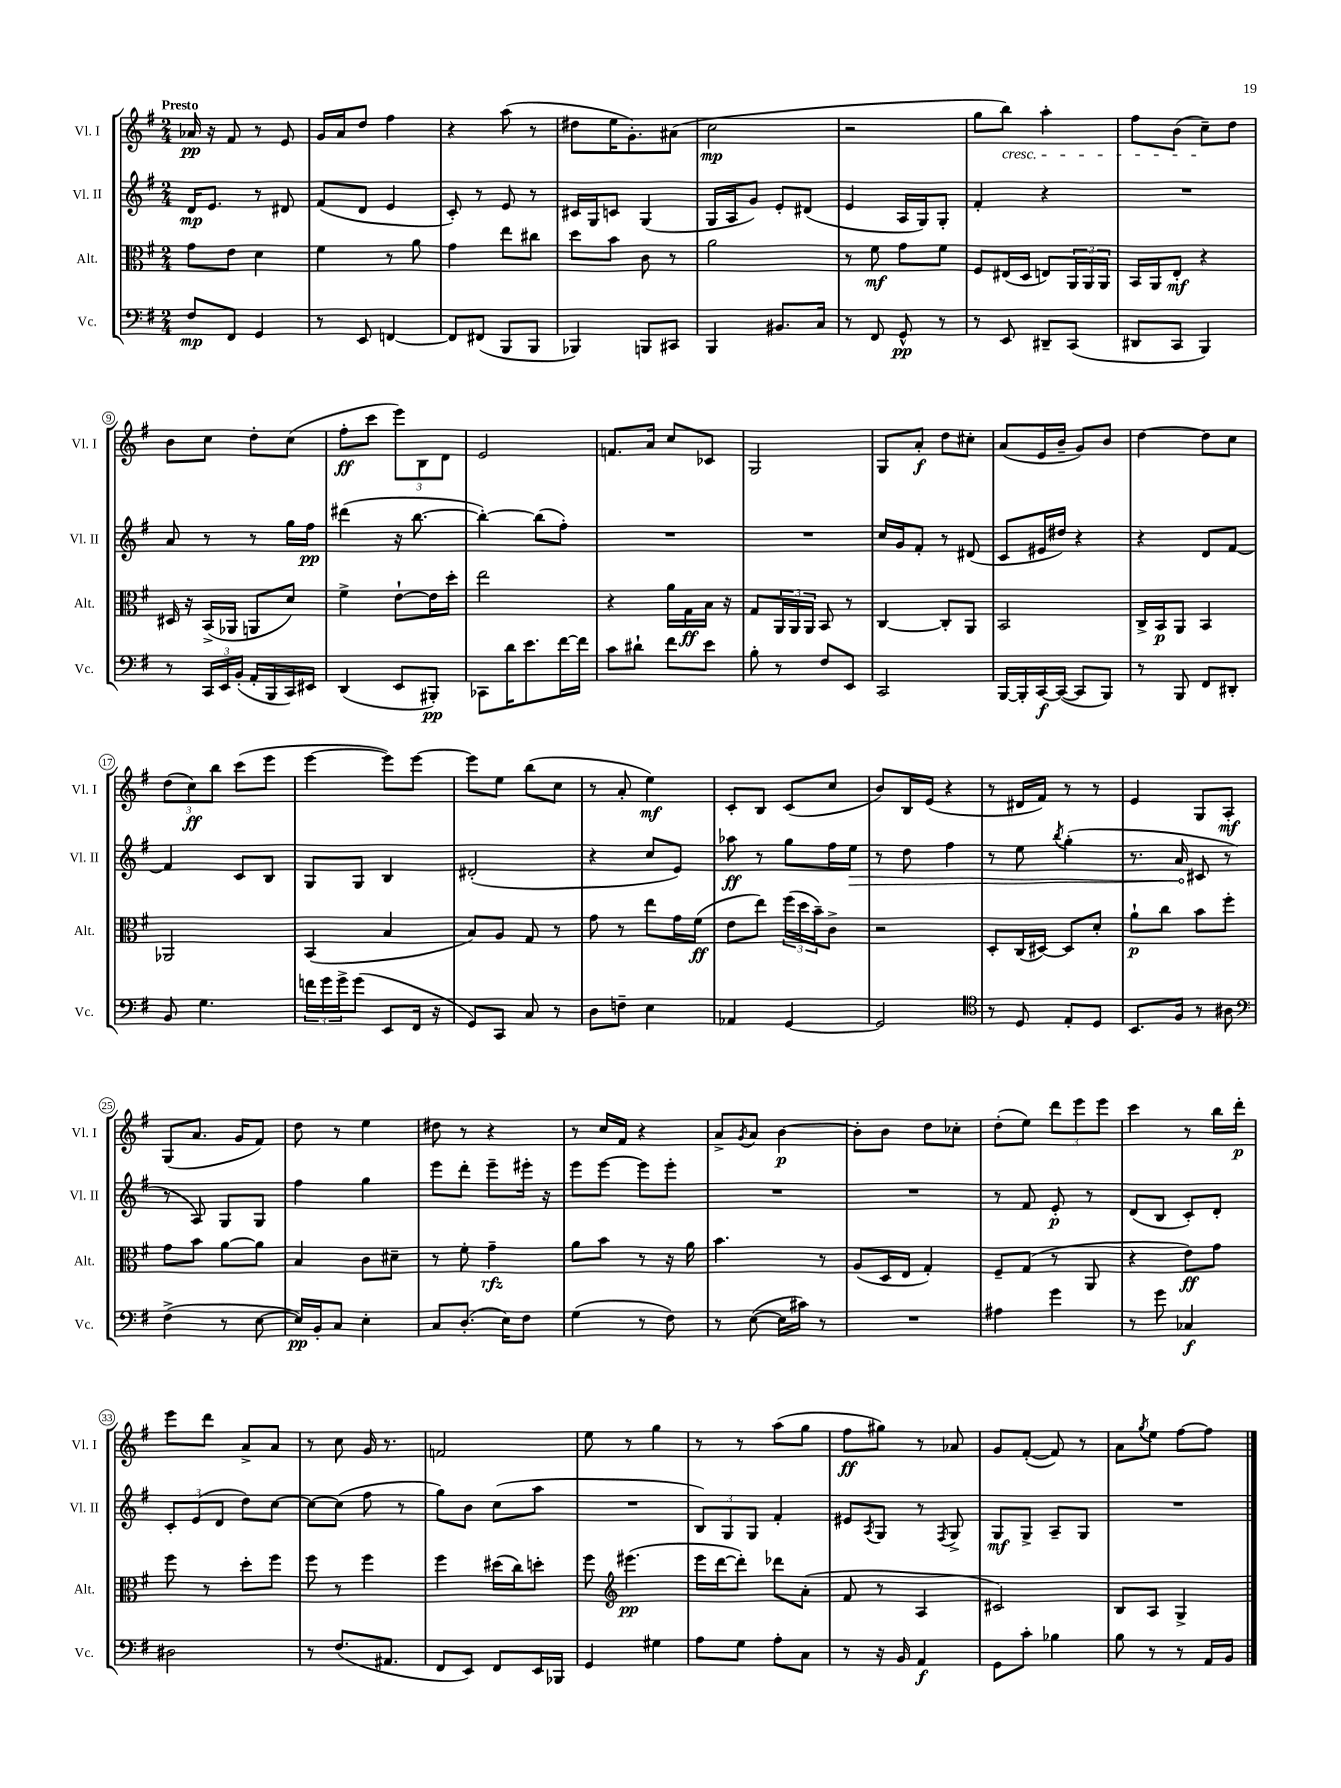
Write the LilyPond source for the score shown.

<<
\new StaffGroup <<
\new Staff = "s0" \with { instrumentName = "Vl. I" shortInstrumentName = "Vl. I" } {
    \clef treble \key g \major \numericTimeSignature \time 2/4 \tempo "Presto"
    aes'16\pp r16 fis'8 r8 e'8 |
    g'16 a'16 d''8 fis''4 |
    r4 a''8( r8 |
    dis''8 e''16 g'8.-.) ais'8( |
    c''2\mp |
    r2 |
    g''8 b''8\cresc) a''4-. |
    fis''8 b'8( c''8--\!) d''8 |
    b'8 c''8 d''8-. c''8( |
    fis''8-.\ff c'''8 \tuplet 3/2 { e'''8) b8 d'8 } |
    e'2 |
    f'8. a'16 c''8 ces'8 |
    g2 |
    g8 a'8-.\f d''8 cis''8-. |
    a'8( e'16 b'16-- g'8) b'8 |
    d''4~ d''8 c''8 |
    \tuplet 3/2 { d''8( c''8\ff) b''8 } c'''8( e'''8 |
    e'''4~ e'''8) e'''8~ |
    e'''8 e''8 b''8( c''8 |
    r8 a'8-. e''4\mf) |
    c'8-. b8 c'8( c''8 |
    b'8) b16 e'16( r4 |
    r8 dis'16 fis'16) r8 r8 |
    e'4 g8 a8-.\mf |
    g8( a'8. g'16 fis'8) |
    d''8 r8 e''4 |
    dis''8 r8 r4 |
    r8 c''16 fis'16 r4 |
    a'8-> \acciaccatura { g'8 } a'8 b'4~\p |
    b'8-. b'8 d''8 ces''8-. |
    d''8-.( e''8) \tuplet 3/2 { d'''8 e'''8 e'''8 } |
    c'''4 r8 b''16 d'''16-.\p |
    e'''8 d'''8 a'8-> a'8 |
    r8 c''8 g'16 r8. |
    f'2 |
    e''8 r8 g''4 |
    r8 r8 a''8( g''8 |
    fis''8\ff gis''8) r8 aes'8 |
    g'8 fis'8~-.( fis'8) r8 |
    a'8 \acciaccatura { g''8 } e''8 fis''8~ fis''8 \bar "|." |
}
\new Staff = "s1" \with { instrumentName = "Vl. II" shortInstrumentName = "Vl. II" } {
    \clef treble \key g \major \numericTimeSignature \time 2/4
    d'16\mp e'8. r8 dis'8 |
    fis'8( d'8 e'4 |
    c'8-.) r8 e'8 r8 |
    cis'16 g16 c'8 g4( |
    g16 a16 g'8) e'8-. dis'8( |
    e'4 a16 g16) g8-. |
    fis'4-. r4 |
    R2 |
    a'8 r8 r8 g''16 fis''16\pp |
    dis'''4( r16 b''8.~ |
    b''4~-.) b''8( fis''8-.) |
    R2 |
    R2 |
    c''16 g'16 fis'8-. r8 dis'8( |
    c'8 eis'16 dis''16) r4 |
    r4 d'8 fis'8~ |
    fis'4 c'8 b8 |
    g8 g8 b4 |
    dis'2-.( |
    r4 c''8 e'8) |
    aes''8\ff r8 g''8 fis''16 \once \override Hairpin.circled-tip = ##t e''16\> |
    r8 d''8 fis''4 |
    r8 e''8 \acciaccatura { b''8 } g''4-.( |
    r8. a'16\! cis'8 r8 |
    r8 a8) g8 g8 |
    fis''4 g''4 |
    e'''8 d'''8-. e'''8-- eis'''16-. r16 |
    e'''8 e'''8~ e'''8 e'''8-. |
    R2 |
    R2 |
    r8 fis'8 e'8-.\p r8 |
    d'8( b8 c'8-.) d'8-. |
    \tuplet 3/2 { c'8-. e'8( d'8 } d''8) c''8~ |
    c''8~ c''8( fis''8 r8 |
    g''8) b'8 c''8( a''8 |
    R2 |
    \tuplet 3/2 { b8) g8 g8 } fis'4-. |
    eis'8 \acciaccatura { a8 } g8 r8 \acciaccatura { fis8 } g8-> |
    g8\mf g8-> a8-- g8 |
    R2 \bar "|." |
}
\new Staff = "s2" \with { instrumentName = "Alt." shortInstrumentName = "Alt." } {
    \clef alto \key g \major \numericTimeSignature \time 2/4
    g'8 e'8 d'4 |
    fis'4 r8 a'8 |
    g'4 e''8 cis''8 |
    d''8 b'8 c'8 r8 |
    a'2 |
    r8 fis'8\mf g'8 fis'8 |
    fis8 eis16( d16 e8) \tuplet 3/2 { a,16 a,16 a,16 } |
    b,16 a,16 e8-.\mf r4 |
    dis16 r16 b,16->( aes,16 a,8 d'8) |
    fis'4-> e'8~-! e'16 d''16-. |
    e''2 |
    r4 a'16 g16\ff b16 r16 |
    g8 \tuplet 3/2 { a,16 a,16 a,16 } b,8 r8 |
    c4~ c8-. a,8 |
    b,2 |
    c16-> b,16\p a,8 b,4 |
    aes,2 |
    b,4( b4 |
    b8) a8 g8 r8 |
    g'8 r8 e''8 g'16 fis'16\ff( |
    e'8 e''8) \tuplet 3/2 { fis''16( d''16 b'16--) } c'8-> |
    r2 |
    d8-. c16( dis16~) dis8 d'8-. |
    a'8-!\p c''8 b'8 fis''8-. |
    g'8 b'8 a'8~ a'8 |
    b4 c'8 dis'8-- |
    r8 fis'8-. g'4--\rfz |
    a'8 b'8 r8 r16 a'16 |
    b'4. r8 |
    a8( d16 e16 g4-.) |
    fis8-- g8( r8 a,8 |
    r4 e'8\ff) g'8 |
    fis''8 r8 d''8-. fis''8 |
    fis''8 r8 fis''4 |
    fis''4 dis''16( c''16) d''8-. |
    fis''8 \clef treble eis'''4.\pp( |
    e'''16 d'''16~ d'''8-.) des'''8 a'8-.( |
    fis'8 r8 a4 |
    cis'2) |
    b8 a8 g4-> \bar "|." |
}
\new Staff = "s3" \with { instrumentName = "Vc." shortInstrumentName = "Vc." } {
    \clef bass \key g \major \numericTimeSignature \time 2/4
    fis8\mp fis,8 g,4 |
    r8 e,8 f,4~ |
    f,8 fis,8( b,,8 b,,8 |
    bes,,4) b,,8 cis,8 |
    b,,4 bis,8. c16 |
    r8 fis,8 g,8-^\pp r8 |
    r8 e,8 dis,8-- c,8( |
    dis,8 c,8 b,,4) |
    r8 \tuplet 3/2 { c,16 e,16 b,16-.( } a,16-. b,,16 c,16) eis,16 |
    d,4( e,8 bis,,8-.\pp) |
    ces,8 d'16 e'8. fis'16~ fis'16 |
    c'8 dis'8-! fis'8 e'8 |
    b8-. r8 fis8 e,8 |
    c,2 |
    b,,16~ b,,16-. c,16~\f c,16~( c,8 b,,8) |
    r8 b,,8 fis,8 dis,8-. |
    b,8 g4. |
    \tuplet 3/2 { f'16 g'16 g'16-> } g'8( e,8 fis,16 r16 |
    g,8) c,8 c8 r8 |
    d8 f8-- e4 |
    aes,4 g,4~ |
    g,2 |
    \clef tenor r8 d8 e8-. d8 |
    b,8. fis16 r8 ais8 |
    \clef bass fis4->( r8 e8~ |
    e16\pp) b,16-. c8 e4-. |
    c8 d8.-.( e16) fis8 |
    g4( r8 fis8) |
    r8 e8~( e16 cis'16) r8 |
    R2 |
    ais4 g'4 |
    r8 g'8 ces4\f |
    dis2 |
    r8 fis8.( ais,8. |
    fis,8 e,8) fis,8 e,16 bes,,16 |
    g,4 gis4 |
    a8 g8 a8-. c8 |
    r8 r16 b,16 a,4\f |
    g,8 c'8-. bes4 |
    b8 r8 r8 a,16 b,16 \bar "|." |
}
>>
>>
\layout { \context { \Score \override BarNumber.stencil = #(make-stencil-circler 0.1 0.3 ly:text-interface::print) } }
